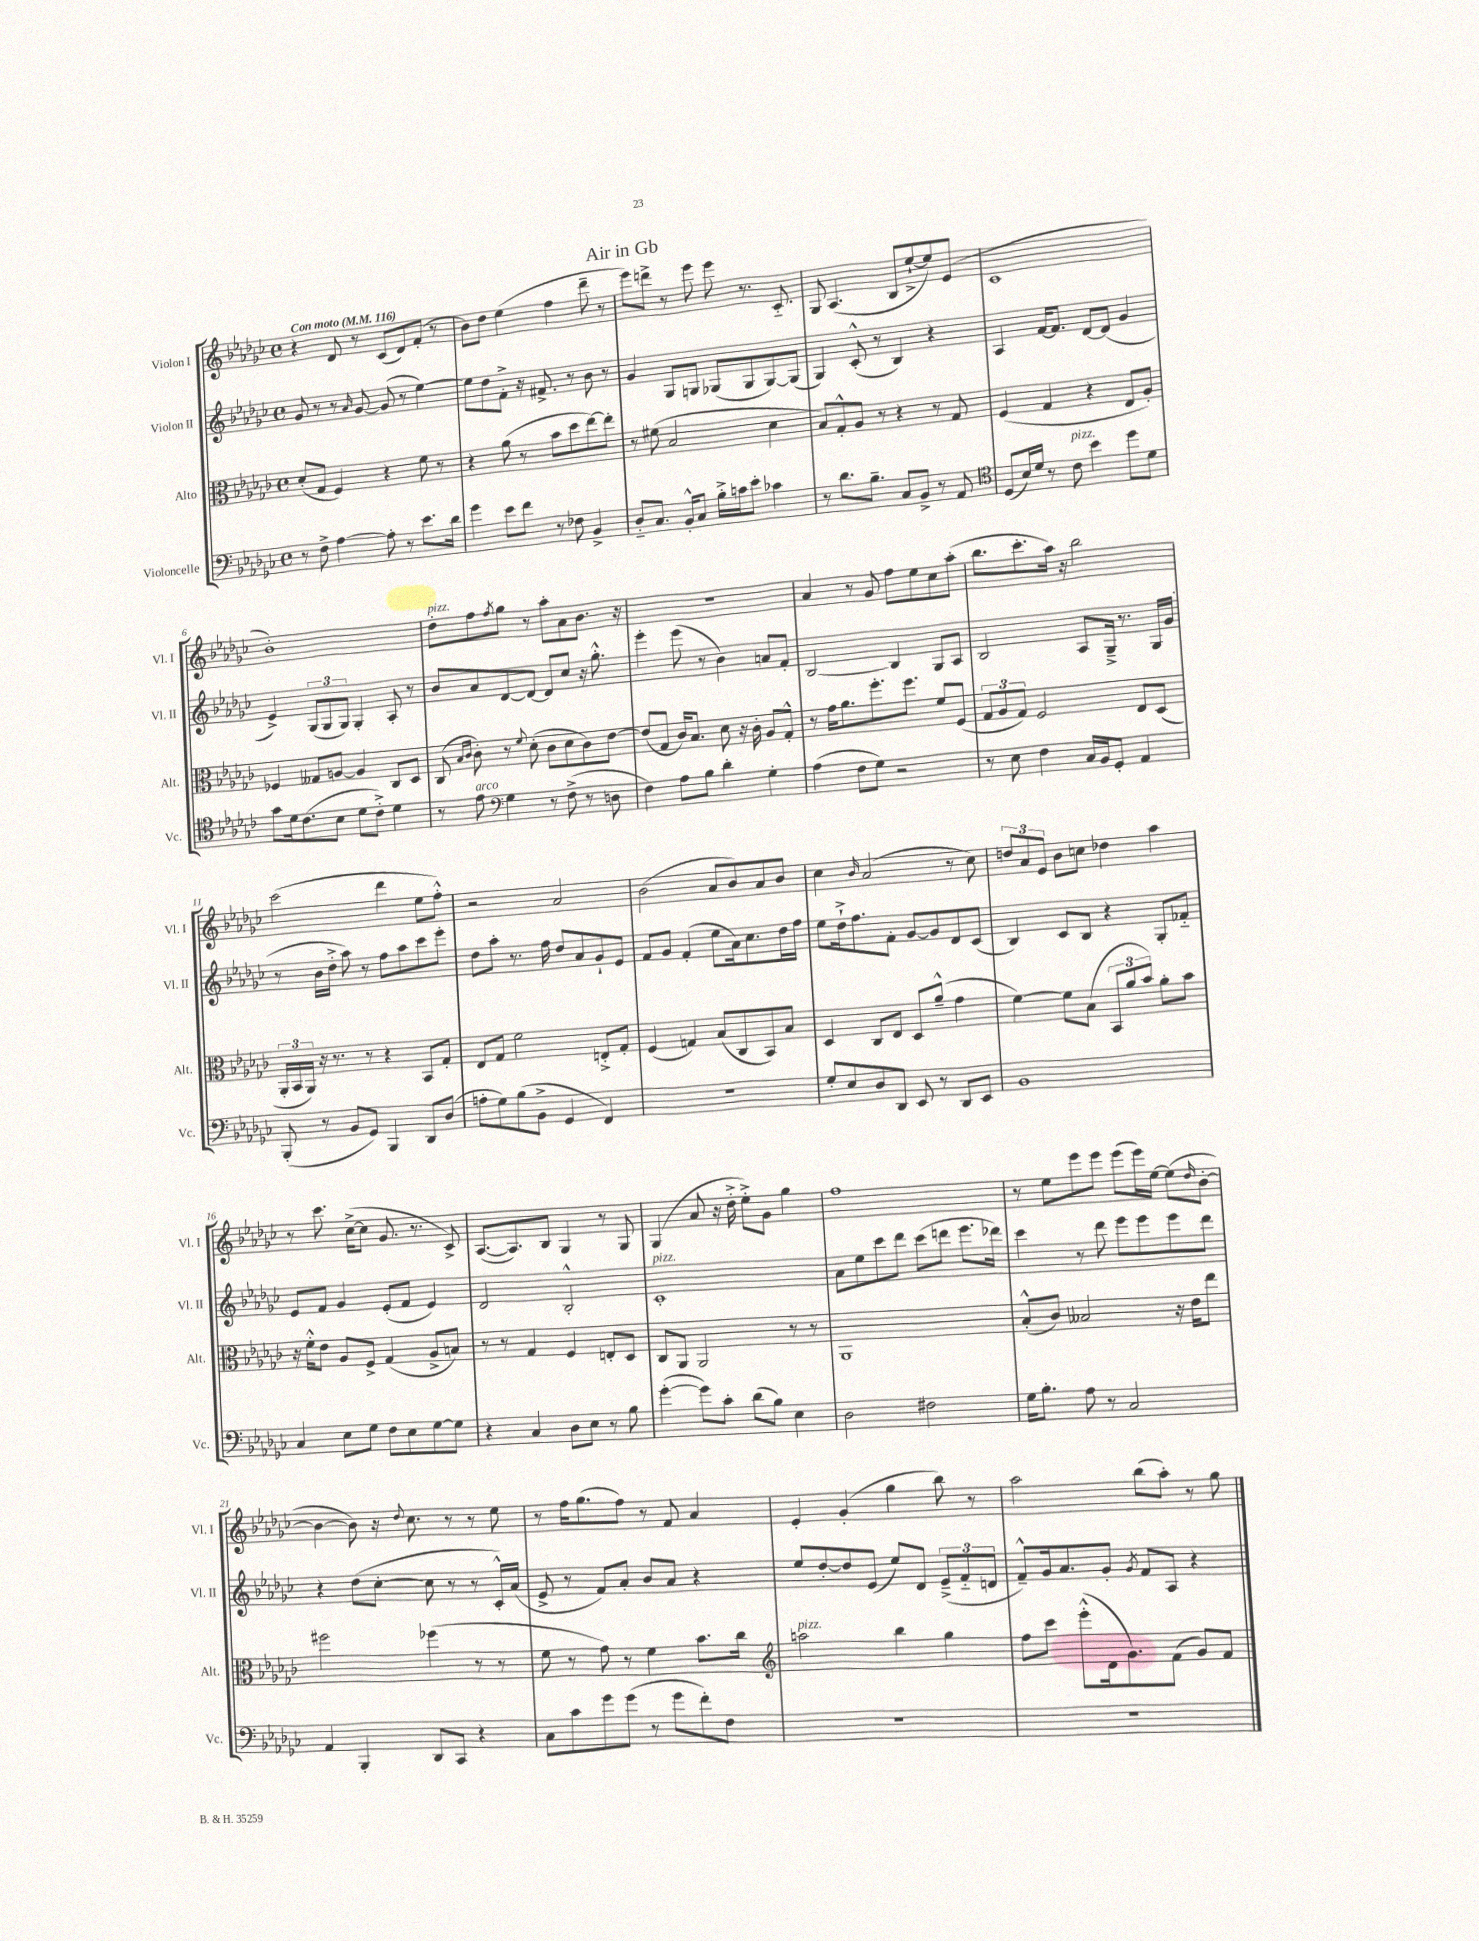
\header { title = "Air in Gb" }
<<
\new StaffGroup <<
\new Staff = "s0" \with { instrumentName = "Violon I" shortInstrumentName = "Vl. I" } {
    \clef treble \key ges \major \defaultTimeSignature \time 4/4 \tempo "Con moto" 4 = 116
    r4 des'8 r8 ces'8( des'8) f'8-.( r8 |
    bes'8) des''8 ees''4( f''4 des'''8-- r8 |
    ees'''8) d'''8-> r8 ees'''8 ees'''8 r8. ces'8.-_ |
    ges8 aes4.( bes8 ees''8~-!-> ees''8) ees'8( |
    ces'1 |
    bes'1-.) |
    des''8-.^\markup { \italic "pizz." } f''8 \acciaccatura { f''8 } ges''8 r8 aes''8-. aes'8 bes'8. r16 |
    R1 |
    aes'4 r8 ges'8 f''8 ees''8 ces''8 aes''8-.( |
    bes''8. ces'''8.-. aes''16) r16 bes''2 |
    ces'''2( des'''4 ees''8 f''8-.-^) |
    r2 aes'2 |
    bes'2( aes'8 bes'8) aes'8 bes'8 |
    ces''4 \grace { bes'16 } aes'2( r8 ces''8) |
    \tuplet 3/2 { d''8 aes'8 ees'8 } bes'8 c''8 des''4 aes''4 |
    r8 ces'''8. ces''16~->( ces''8 ges'8. r8. ces'8->) |
    aes8.~( aes8.) bes8 ges4 r8 ges8 |
    ges4( aes'8 r16 des''16-.-> ees''8-.->) ges'8 ges''4 |
    f''1 |
    r8 ees''8 ees'''8 ees'''8 ees'''8( ees'''16) ees''16~ ees''8( \grace { des''16 } bes'8~-. |
    bes'4~ bes'8) r16 \appoggiatura { des''8 } ces''8. r8 r8 ees''8 |
    r8 f''16 ges''8.( f''8) r8 f'8 aes'4 |
    ees'4-. ges'4-.( ges''4 bes''8) r8 |
    aes''2 bes''8( aes''8-.) r8 ges''8 \bar "|." |
}
\new Staff = "s1" \with { instrumentName = "Violon II" shortInstrumentName = "Vl. II" } {
    \clef treble \key ges \major \defaultTimeSignature \time 4/4
    ges'8 r8 r8 \grace { aes'16 } ges'8~ ges'8( r8 ees''4~) |
    ees''8 des''8 f'8-.-> r16 fis'8.-> r8 bes'8 r8 |
    ges'4 ges8 g8 ges8( ges8 ges8~) ges8( |
    ges4) ces'8-.-^( r8 bes4) r4 |
    aes4 f'16~ f'8. des'8~ des'8( ges'4 |
    ees'4->) \tuplet 3/2 { ges8( ges8 ges8) } ges4-. aes8-. r8 |
    bes'8 aes'8 des'8~ des'8~ des'8 ces''8 r16 ges''8.-.-^ |
    ees'''4-. ees'''8( r8 bes'4) a'8 f'8-. |
    bes2~ bes4 ges8 aes8 |
    bes2 aes8 ges16---> r8. ges16 ges'16( |
    r8 bes'16 des''16-.-> aes''8) r8 f''8 aes''8 ces'''8 ees'''8-. |
    des''8 aes''8-. r8. f''16 des''8 aes'8 ges'8-! ees'8 |
    f'8 ges'8 f'4-.( ees''8 aes'16) ces''8. des''16 f''16 |
    ees''8 des''16-!-> f''8. f'8-. ges'8~ ges'8 des'8 ces'8( |
    bes4) ces'8 bes8 r4 ges8-. fes'8-_ |
    ees'8 f'8 ges'4 ees'8-.( f'8 ees'4) |
    des'2 bes2-.-^ |
    ces'1-.^\markup { \italic "pizz." } |
    aes'8 ees''8 ces'''8 des'''8 ces'''8( d'''8 ees'''8. des'''16) |
    ces'''4 r8 des'''8 ees'''8 ees'''8 ees'''8 des'''8 |
    r4 des''8( ces''8~-. ces''8 r8 r8 ces'16-.-^) aes'16( |
    ees'8-> r8 f'8) aes'8-. bes'8 aes'8 r4 |
    ees''8 des''8~-. des''8 ees'8( ees''8) des'8 \tuplet 3/2 { ees'8--->( f'8-_ d'8 } |
    f'8---^) ges'16 aes'8. ges'8-. \acciaccatura { ges'8 } f'8 aes8 r4 \bar "|." |
}
\new Staff = "s2" \with { instrumentName = "Alto" shortInstrumentName = "Alt." } {
    \clef alto \key ges \major \defaultTimeSignature \time 4/4
    des'8-.( ges8 f4) r4 f'8 r8 |
    r4 aes'8( r8 bes'8 des''8 ees''8~) ees''8-. |
    r8 fis'8( bes2 des'4 |
    bes8) ges8-.-^ aes8 r8 r4 r8 ges8 |
    f4( ges4 r4 ees8 aes8-.) |
    fes4 geses8 a8~ a4 ces8 des8 |
    ces8( \grace { bes16 ces'16 } ces'8-.) r8 \appoggiatura { f'8 } des'8-.( ces'8 des'8 ces'8) ees'8~ |
    ees'8( ges8 ces'16) bes8. des'8 r16 ces'16-. aes8 ges8-.-^ |
    r8 ges'16 aes'8. f''8.-. f''8. f'8 f8( |
    \tuplet 3/2 { ges8 aes8 ges8) } f2 ees8 des8( |
    \tuplet 3/2 { aes,16-. bes,16 aes,16) } r16 r8. r8 r4 bes,8 ges8-. |
    ees8 ges8 f'2 e8-.-> ges8-. |
    f4( g4) bes8( ces8 bes,8) bes8 |
    des4 ces8 ees8 des8 aes'8---^( ges'4 |
    f'4~) f'8 bes8( \tuplet 3/2 { bes,8 aes'8 bes'8) } aes'8-. bes'8 |
    r16 f'16-.-^ ees'8 aes8 f8-> ges4( aes8-> b8) |
    r8 r8 ges4 f4 e8-. des8 |
    ces8 aes,8 aes,2 r8 r8 |
    aes,1 |
    bes8-.-^( ces'8) beses2 r16 ees'16 ees''8 |
    fis''2 fes''4( r8 r8 |
    f'8 r8 ges'8) r8 f'4 bes'8. ces''16 |
    \clef treble a''2^\markup { \italic "pizz." } bes''4 ges''4 |
    f''8 ces'''8 ees'''8-.-^( des'16 ges'8.) f'8( ges'8) f'8 \bar "|." |
}
\new Staff = "s3" \with { instrumentName = "Violoncelle" shortInstrumentName = "Vc." } {
    \clef bass \key ges \major \defaultTimeSignature \time 4/4
    r8 f8-> aes4~ aes8-. r8 ees'8. des'16 |
    ges'4 ees'8 f'8 r8 fes8 bes,4-> |
    des8-_ ces8. bes,16-.-^ ces8 bes16-.-> c'16 ees'8-. ces'4 |
    r8 des'8. bes8.-- ces8 bes,8-> r8 aes,8 |
    \clef tenor des8( bes16) des'16 r8 ces'8^\markup { \italic "pizz." } bes'4 des''8 des'8 |
    ges'8 des'16 ces'8.( bes8 des'8 ces'8-.->) des'4 |
    r8 ees'8^\markup { \italic "arco" } \clef bass ges4 r8 f8->( r8 d8 |
    f4) aes8 bes8 des'4-. ges4-. |
    aes4( f8 ges8) r2 |
    r8 ees8 f4 ces16 bes,16 ges,8-. aes,4 |
    bes,,8-.( r8 bes,8 ges,8) bes,,4 des,8 des8( |
    a8-. ges8) bes8( bes,8-> ges,4 f,4) |
    r1 |
    ges8-. ees8 des8 des,8 ees,8 r8 des,8 ees,8 |
    bes,1 |
    ces4 ees8 ges8 f8 ees8 ges8~ ges8 |
    r4 ces4 des8 ees8 r8 bes8 |
    ges'4~-.( ges'8) ces'8-. des'8( bes8) ees4 |
    des2 fis2 |
    ges16 bes8.-. aes8 r8 ces2 |
    aes,4 bes,,4-. des,8 ces,8 r4 |
    ces8 ces'8 ges'8 ges'8( r8 ges'8 f'8-.) f8 |
    R1 |
    R1 \bar "|." |
}
>>
>>
